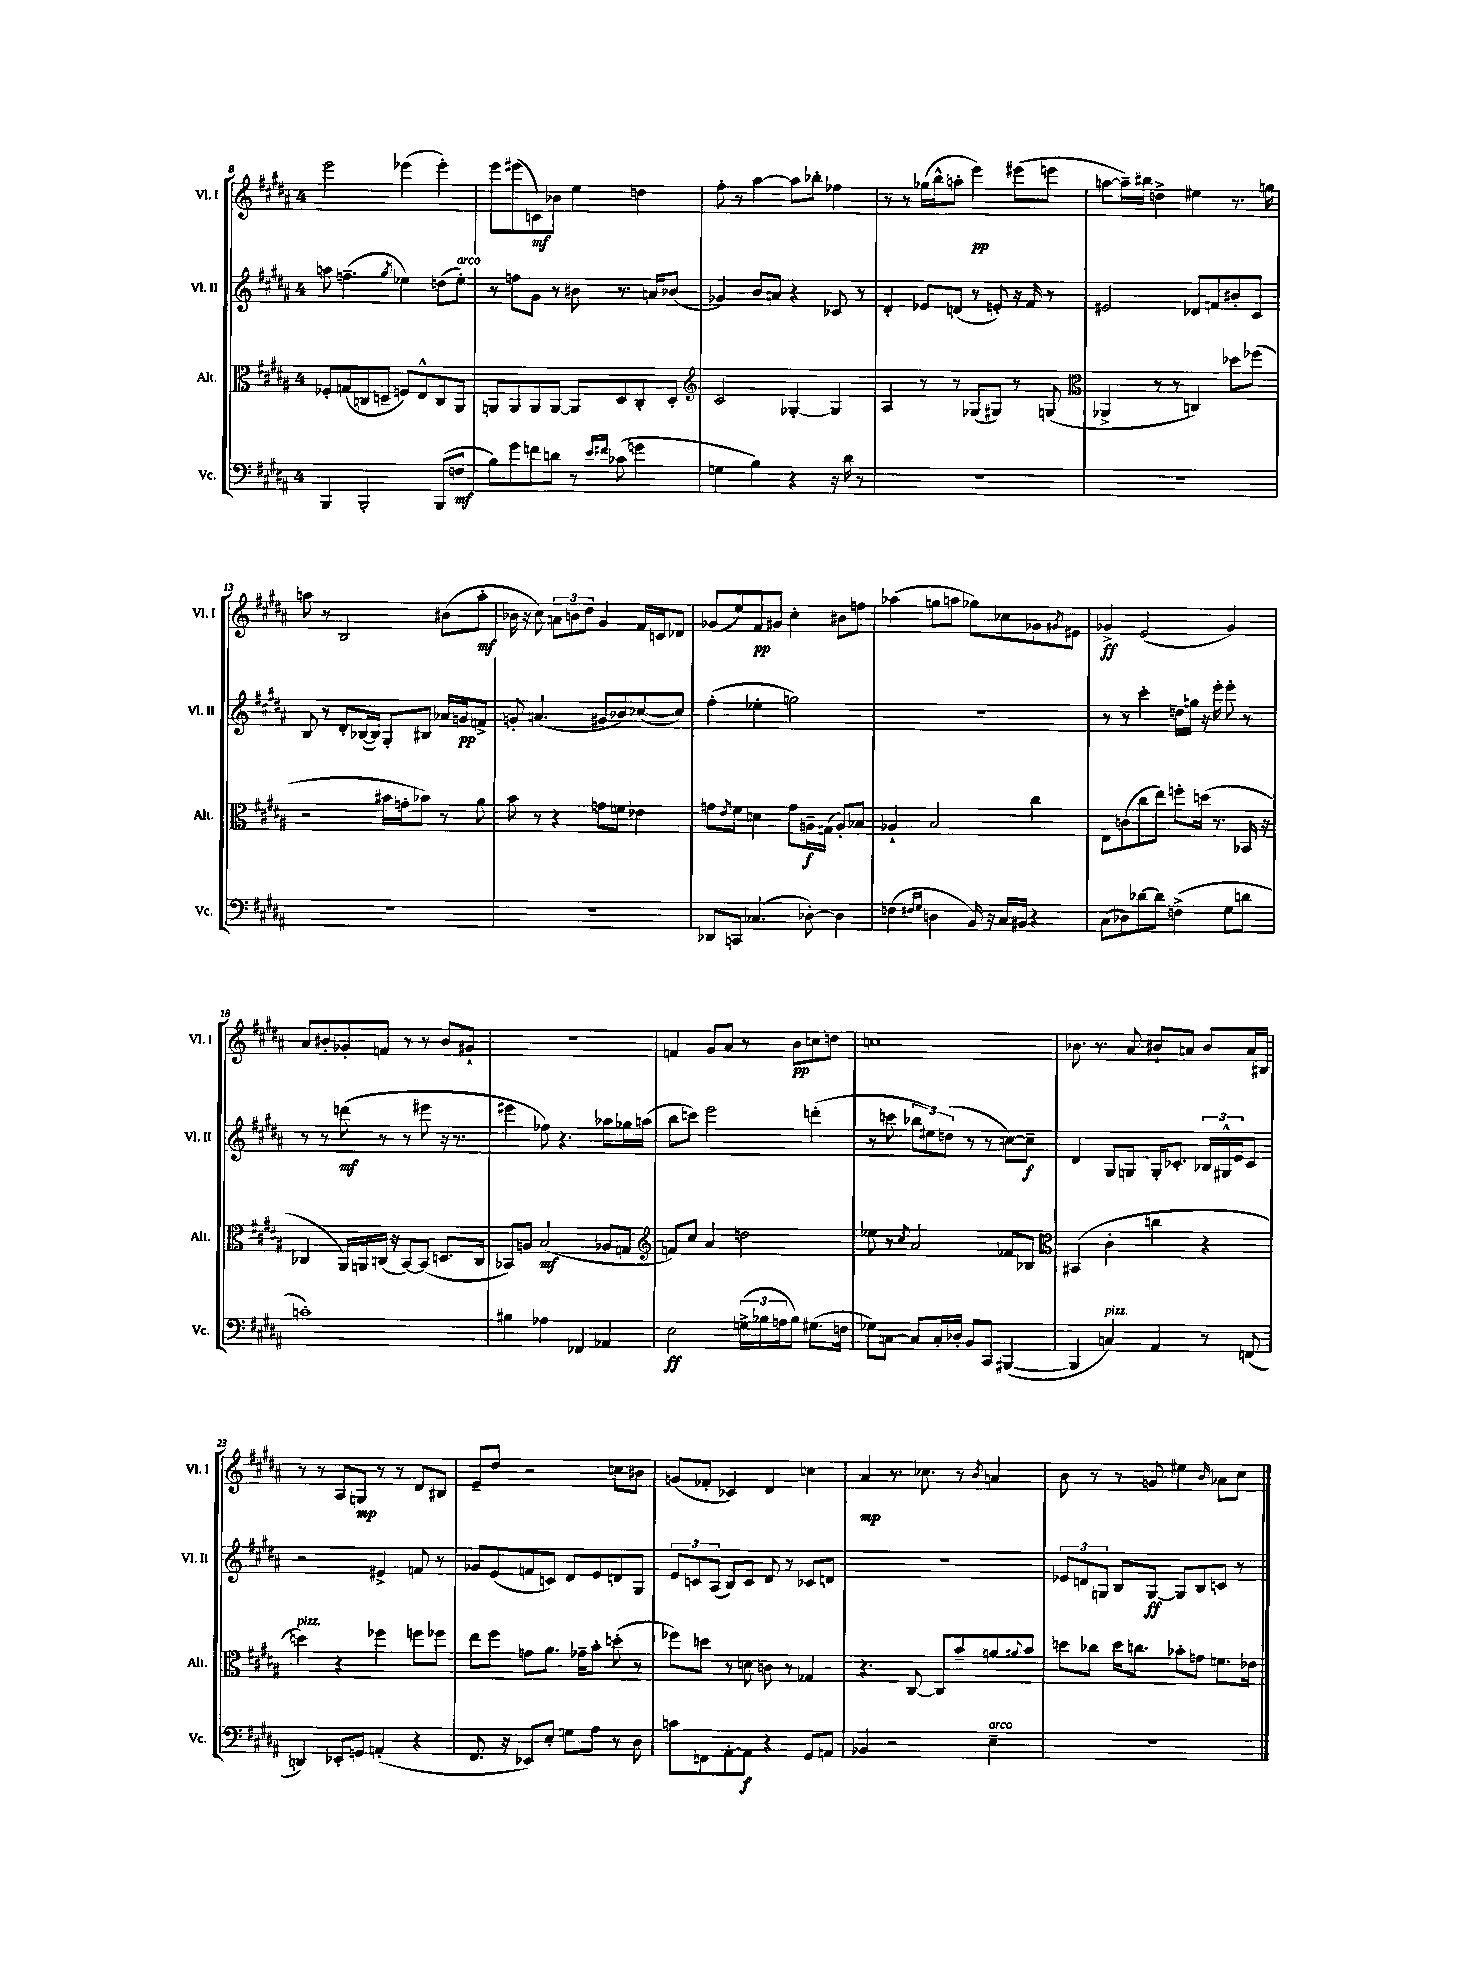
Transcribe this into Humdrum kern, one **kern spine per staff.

**kern	**kern	**kern	**kern
*staff4	*staff3	*staff2	*staff1
*clefF4	*clefC3	*clefG2	*clefG2
*k[f#c#g#d#a#]	*k[f#c#g#d#a#]	*k[f#c#g#d#a#]	*k[f#c#g#d#a#]
*M4/4	*M4/4	*M4/4	*M4/4
4BBB	8F-'	8aa	2eee
.	(8G	(4.ff~	.
2BBB'	8C	.	.
.	8D~	.	.
.	.	8qgg#	.
.	8F)	4ee-)	(4eee-
.	8E^^	.	.
(8BBB	8C	(8dd	4eee-')
8F	8AA#	8ee-')	.
=	=	=	=
8B)	8AA	8r	8eee
8g#	8AA	8ff	(8eee#
8f	8AA	8g#	8c)
8d	[8AA	8r	8b-
8r	8AA]	8b#	4ee
16qqe	.	.	.
16qqf#	.	.	.
(8c-	8D#	8.r	.
4g	8C#'	.	4dd
.	.	16a	.
.	8D#'	(8b-	.
=	=	=	=
*	*clefG2	*	*
4G	2c#	4g-)	8ff#'
.	.	.	8r
4B)	.	8b	[4aa#
.	.	8a	.
4r	[4G-'	4r	8aa#]
.	.	.	8bb-'
16r	4G-]	8c-	4ff-
16d#	.	.	.
8r	.	8r	.
=	=	=	=
1r	4A#	4d#'	8r
.	.	.	8r
.	8r	8e-	(16gg-
.	.	.	16bb^^
.	8r	(8d	8aa'
.	(8G-	8r	4eee)
.	8G#)	8e')	.
.	8r	16r	(8eee#
.	.	16f#	.
.	(8G	8r	8eee
=	=	=	=
*	*clefC3	*	*
1r	4AA-^	2e#	[8aa
.	.	.	16aa~])
.	.	.	16bb#
.	8r	.	4dd^
.	8r	.	.
.	4C)	8d-	4ee#
.	.	8f	.
.	8dd-	8b#'	8.r
.	(8ff-	8c#	.
.	.	.	16gg
=	=	=	=
1r	2r	8B	8aa
.	.	8r	8r
.	.	8d#'	2B
.	.	([16B-	.
.	.	16B-])	.
.	16b#	8G#'	.
.	16g'	.	.
.	8b-)	8B#	.
.	8r	16a-	(8b#
.	.	16g	.
.	8a#	8f^	8aa'
=	=	=	=
1r	8b	8g'	16b-
.	.	.	16r
.	8r	(4.a	8cc#)
.	4r	.	12a
.	.	.	12b
.	.	.	12dd#
.	8g	8g#	4g#
.	8f	8b-)	.
.	4e-	([8cc-	16f#
.	.	.	16c
.	.	8cc-])	8d-
=	=	=	=
8DD-	8g	(4ff#'	(8g-
.	8qe	.	.
8CC	8f#	.	8ee)
(4.C-	4d	4ee-'	8f#
.	.	.	8g#
.	8g	2gg)	4cc#'
[8D-')	16A~	.	.
.	(16G	.	.
4D-]	8A')	.	8b#
.	8B-	.	8ff
=	=	=	=
(4F	4A-`	1r	(4aa-
16qqF#	.	.	.
16qqG#	.	.	.
4D	2B	.	8gg
.	.	.	8aa
16BB)	.	.	8gg-)
16r	.	.	.
16C#	.	.	8cc-
16BB#	.	.	.
4r	4cc#	.	8g-
.	.	.	8qg#
.	.	.	8e#
=	=	=	=
(8C#	8E	8r	4g-^
8D-)	(8c	8r	.
[8d-	8cc#	4ccc#'	(2e
8d-]	8ee)	.	.
(4F^	8ff'	16dd	.
.	.	16gg	.
.	(16dd	16r	.
.	8.r	16eee'	.
8G#	.	8eee'	4g-)
8d	16BB-	8r	.
.	16r	.	.
=	=	=	=
1c')	4C-	8r	8a#
.	.	8r	8b#'
.	16AA#)	(8ddd	8g-'
.	16AA	.	.
.	(16C	8r	8f
.	16r	.	.
.	[8BB)	8r	8r
.	(8BB]	8eee#	8r
.	8.D	16r	8b#
.	.	8.r	.
.	.	.	8g#`
.	16C	.	.
=	=	=	=
4B#	8BB-)	4eee#	1r
.	8A	.	.
4A-	(2B	8ff-)	.
.	.	4.r	.
4FF-	.	.	.
4AA-	8A-	8aa-	.
.	8G	16gg-	.
.	.	(16aa	.
=	=	=	=
*	*clefG2	*	*
2E	8f)	8bb	4f
.	8cc#	8ccc)	.
.	4a#	2eee	8g#
.	.	.	8a#
(24G^	2dd	.	8r
24B-	.	.	.
24A	.	.	.
8B-)	.	.	8b
(8.G#	.	(4ddd'	8cc
.	.	.	8dd
16F	.	.	.
=	=	=	=
8G-)	8ee-	8r	1cc
[8C	8r	8ccc	.
.	8qcc#	.	.
8C]	2a#	12bb-	.
.	.	12ee#)	.
16C'	.	.	.
.	.	(12dd	.
16D-'	.	.	.
8BB	.	8r	.
8CC#	.	8r	.
([4BBB#	8f-	[8cc)	.
.	8B-	8cc~]	.
=	=	=	=
*	*clefC3	*	*
4BBB#]	(4BB#	4d#	8.b-
.	.	.	8.r
4C)	4c#'	8G#	.
.	.	8G	8a#
4AA#	4cc	16G'	8b#`
.	.	8.c-'	.
.	.	.	8a
8r	4r	24B-	8b#
.	.	24G#^^	.
.	.	24e	.
(8FF	.	8c-	16a
.	.	.	16B#
=	=	=	=
4DD)	4dd)	2r	8r
.	.	.	8r
8EE-'	4r	.	8A#
8GG	.	.	8G
(4AA'	4ff-	4e#^	8r
.	.	.	8r
4r	8ff	8f	8d#
.	8ff-	8r	8B#
=	=	=	=
8.FF#	8ee	8g-	8e~
.	8ff#	(8e	8dd#
16r	.	.	.
8EE-)	8g	8f	2r
8E'	8.a#	8c)	.
8G	.	8d#	.
.	16g-~	.	.
8A#	8b'	8e	.
8r	(8dd'	8d	8cc
8D#	8r	8G#	8b#
=	=	=	=
8c	8ff-)	12e	(8g
.	.	12c	.
8FF	8dd	.	8f-'
.	.	(12A#	.
[8AA#'	8r	8B)	4c-)
8AA#]	8d	8c	.
4r	8c	8d#	4d#
.	8r	8r	.
8GG#	4G-	8c-	4cc
8AA	.	8d	.
=	=	=	=
4BB-	4.r	1r	4a#
2r	.	.	8.r
.	[8C#	.	.
.	.	.	8.cc-
.	8C#]	.	.
.	8b~	.	8r
.	.	.	8qb
4E~	8a	.	4a
.	8qqa#	.	.
.	8b	.	.
=	=	=	=
1r	8dd	12e-	8b
.	.	12d	.
.	8cc-	.	8r
.	.	12G	.
.	16dd	8B	8r
.	8.cc	.	.
.	.	[8G	8g
.	8b-'	8G]	4ee#
.	8g	8B	.
.	.	.	16qqb
.	8.f	8c	8a-
.	.	8r	8cc#
.	16e-	.	.
==	==	==	==
*-	*-	*-	*-
